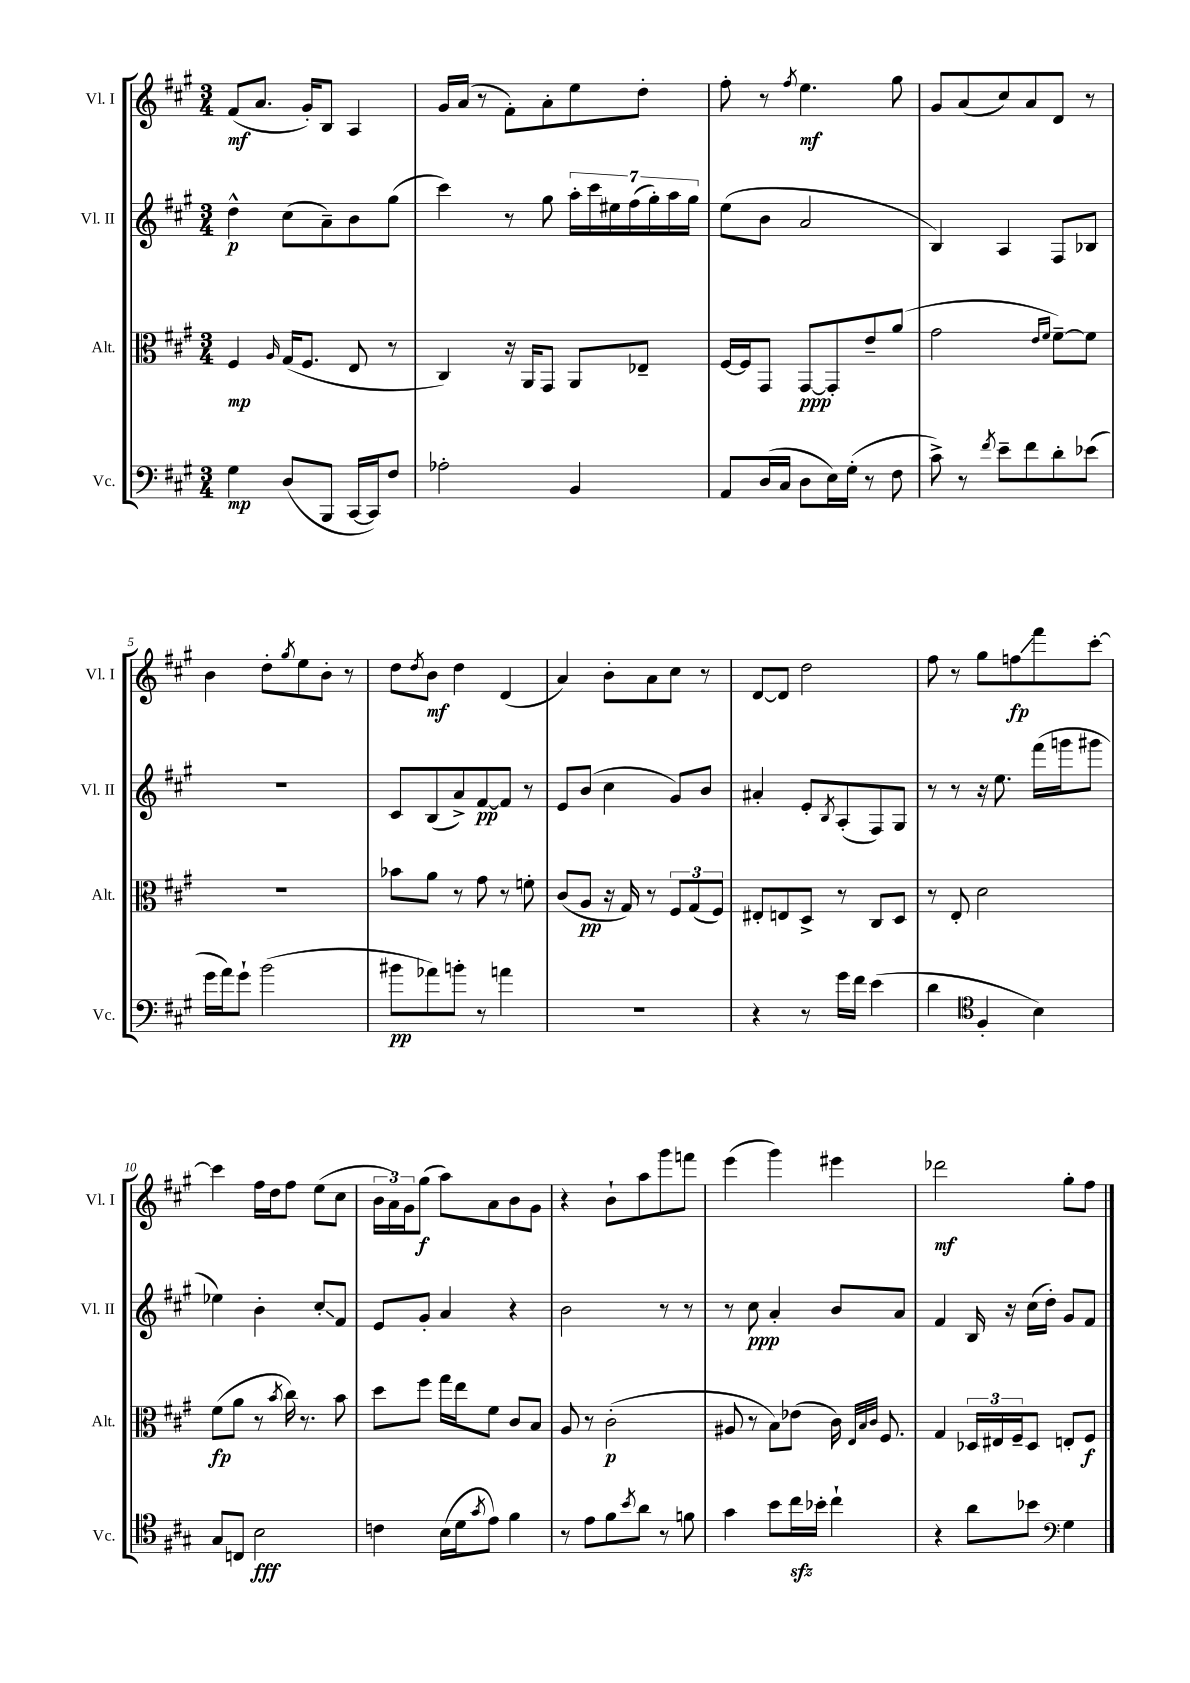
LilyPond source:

<<
\new StaffGroup <<
\new Staff = "s0" \with { instrumentName = "Vl. I" shortInstrumentName = "Vl. I" } {
    \clef treble \key a \major \numericTimeSignature \time 3/4
    fis'8\mf( a'8. gis'16-.) b8 a4 |
    gis'16 a'16( r8 fis'8-.) a'8-. e''8 d''8-. |
    fis''8-. r8 \acciaccatura { fis''8 } e''4.\mf gis''8 |
    gis'8 a'8( cis''8) a'8 d'8 r8 |
    b'4 d''8-. \acciaccatura { gis''8 } e''8 b'8-. r8 |
    d''8 \acciaccatura { d''8 } b'8\mf d''4 d'4( |
    a'4) b'8-. a'8 cis''8 r8 |
    d'8~ d'8 d''2 |
    fis''8 r8 gis''8 f''8\glissando\fp fis'''8 cis'''8~-. |
    cis'''4 fis''16 d''16 fis''8 e''8( cis''8 |
    \tuplet 3/2 { b'16 a'16) gis'16 } gis''8\f( a''8) a'8 b'8 gis'8 |
    r4 b'8-! a''8 gis'''8 f'''8 |
    e'''4( gis'''4) eis'''4 |
    des'''2\mf gis''8-. fis''8 \bar "|." |
}
\new Staff = "s1" \with { instrumentName = "Vl. II" shortInstrumentName = "Vl. II" } {
    \clef treble \key a \major \numericTimeSignature \time 3/4
    d''4-^\p cis''8( a'8--) b'8 gis''8( |
    cis'''4) r8 gis''8 \tuplet 7/4 { a''16-. cis'''16 eis''16 fis''16( gis''16-.) a''16 gis''16 } |
    e''8( b'8 a'2 |
    b4) a4 fis8 bes8 |
    R2. |
    cis'8 b8( a'8->) fis'8~\pp fis'8 r8 |
    e'8 b'8( cis''4 gis'8) b'8 |
    ais'4-. e'8-. \acciaccatura { b8 } a8-.( fis8) gis8 |
    r8 r8 r16 e''8. fis'''16( g'''16 gis'''8 |
    ees''4) b'4-. cis''8-.\glissando fis'8 |
    e'8 gis'8-. a'4 r4 |
    b'2 r8 r8 |
    r8 cis''8\ppp a'4-. b'8 a'8 |
    fis'4 b16 r16 cis''16( d''16-.) gis'8 fis'8 \bar "|." |
}
\new Staff = "s2" \with { instrumentName = "Alt." shortInstrumentName = "Alt." } {
    \clef alto \key a \major \numericTimeSignature \time 3/4
    fis4\mp \grace { a16 } gis16( fis8. e8 r8 |
    cis4) r16 a,16 gis,8 a,8 ees8-- |
    fis16~ fis16 gis,8 gis,8~\ppp gis,8-. e'8-- a'8( |
    gis'2 \grace { e'16 fis'16 } fis'8~--) fis'8 |
    R2. |
    bes'8 a'8 r8 gis'8 r8 f'8-. |
    cis'8( a8\pp r16 gis16) r8 \tuplet 3/2 { fis8 gis8( fis8) } |
    eis8-. e8 d8-> r8 cis8 d8 |
    r8 e8-. d'2 |
    fis'8\fp( a'8 r8 \acciaccatura { b'8 } cis''16) r8. b'8 |
    d''8 fis''8 gis''16 e''16 fis'8 cis'8 b8 |
    a8 r8 cis'2-.\p( |
    ais8 r8 b8) ees'8( cis'16) \grace { e32 b32 cis'32 } fis8. |
    gis4 \tuplet 3/2 { des16 eis16 fis16-- } des8 e8-. fis8\f \bar "|." |
}
\new Staff = "s3" \with { instrumentName = "Vc." shortInstrumentName = "Vc." } {
    \clef bass \key a \major \numericTimeSignature \time 3/4
    gis4\mp d8( b,,8 cis,16~ cis,16) fis8 |
    aes2-. b,4 |
    a,8 d16( cis16 d8 e16) gis16-.( r8 fis8 |
    cis'8->) r8 \acciaccatura { fis'8 } e'8-- fis'8 d'8-. ees'8( |
    gis'16 a'16) gis'8-! b'2( |
    bis'8\pp aes'8) b'8-. r8 a'4 |
    R2. |
    r4 r8 gis'16 fis'16 e'4( |
    d'4 \clef tenor fis4-. b4) |
    gis8 c8 b2\fff |
    c'4 b16( d'16 \acciaccatura { gis'8 } e'8) fis'4 |
    r8 e'8 fis'8 \acciaccatura { b'8 } a'8 r8 f'8 |
    gis'4 b'8 cis''16\sfz bes'16-. cis''4-! |
    r4 a'8 bes'8 \clef bass gis4 \bar "|." |
}
>>
>>
